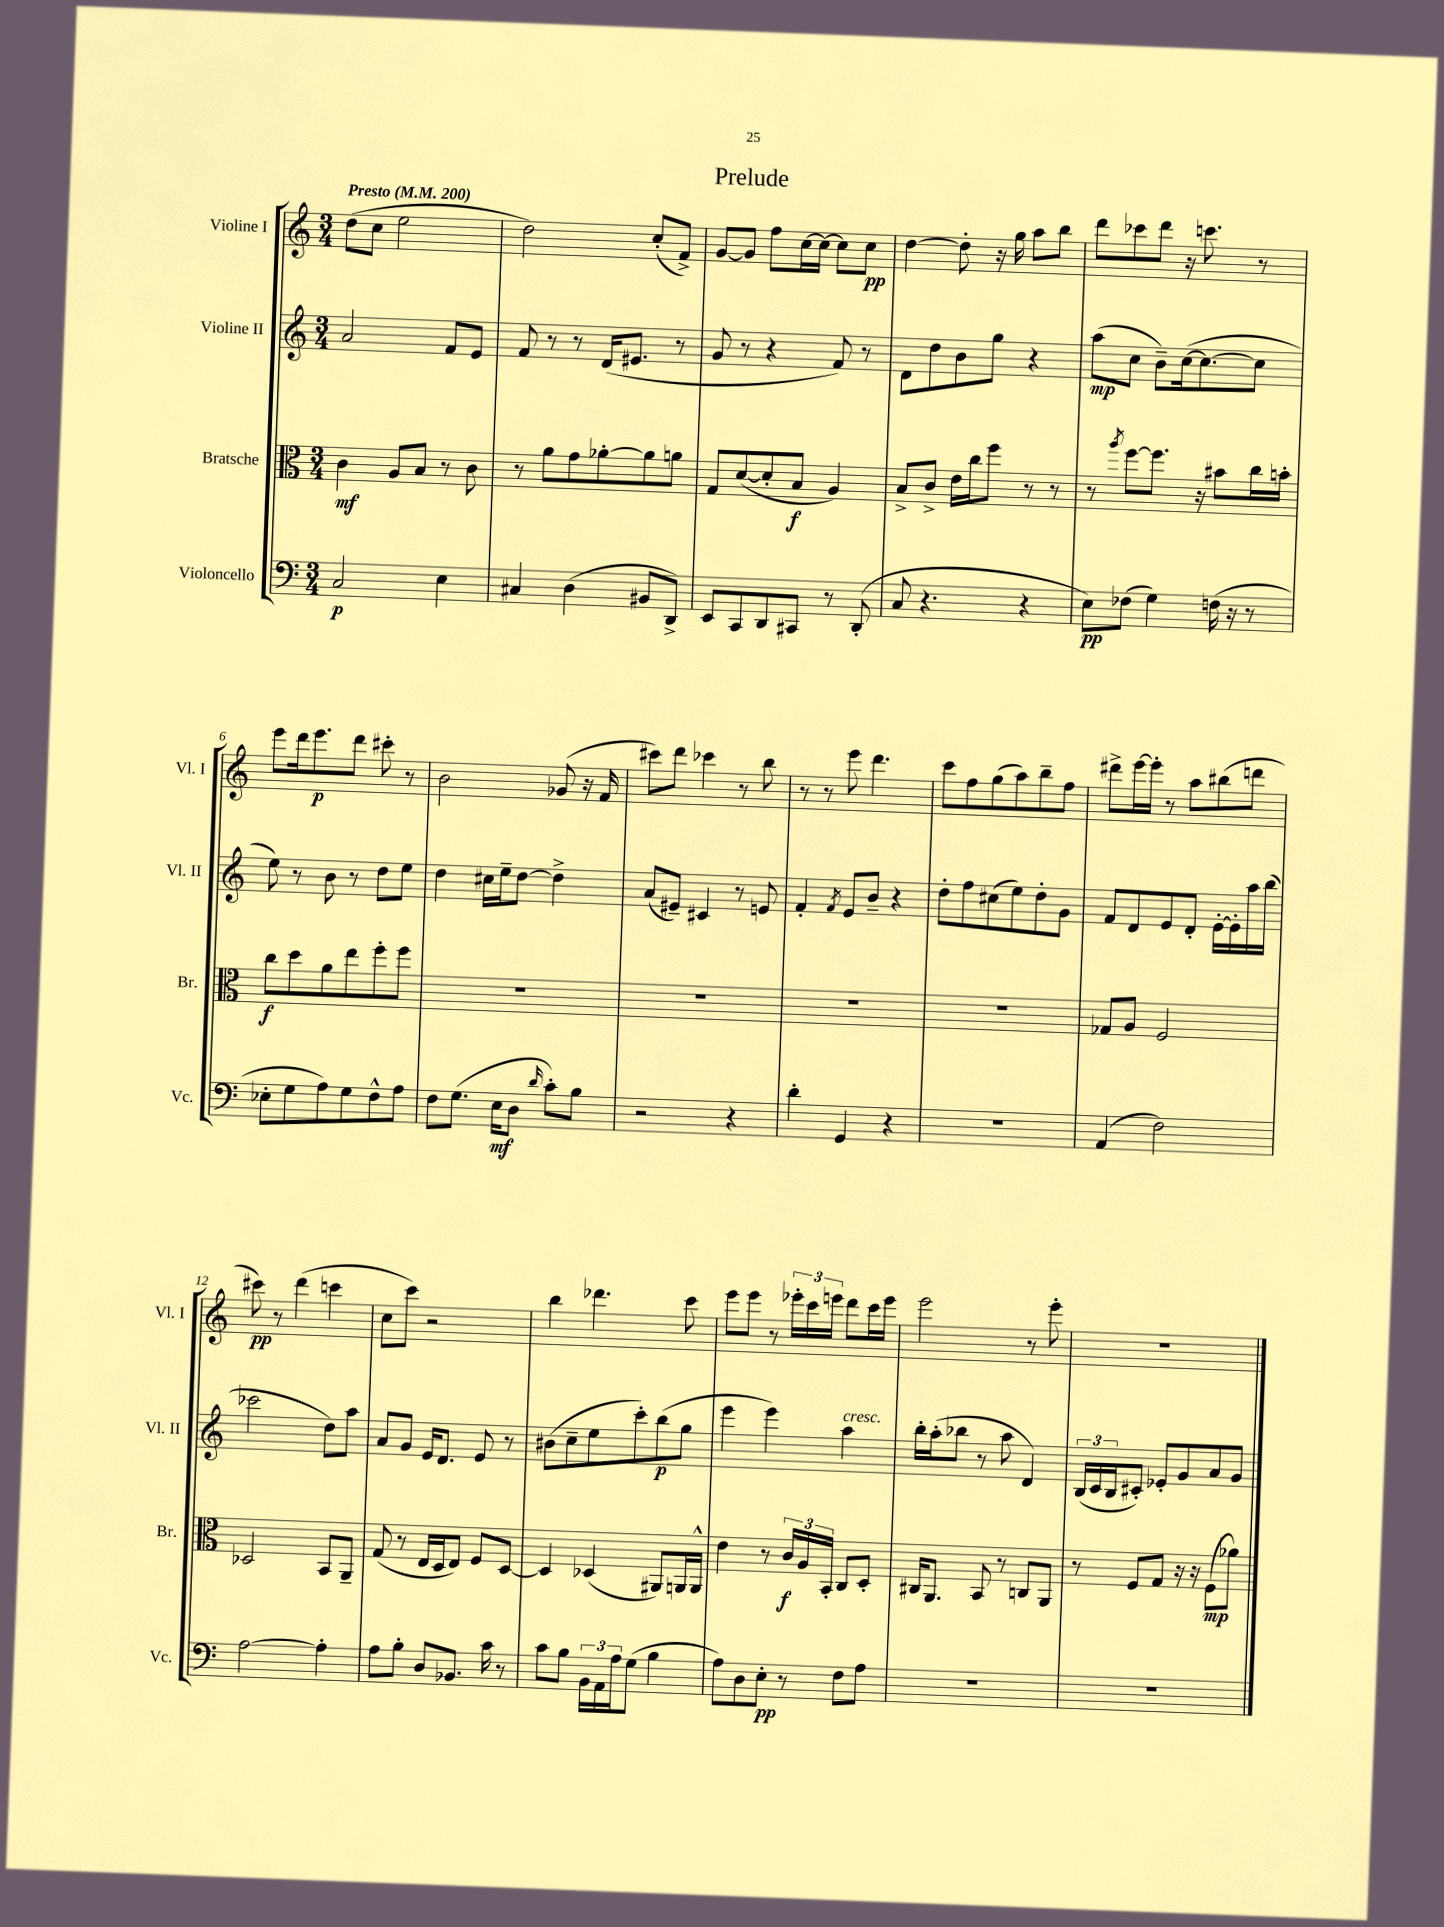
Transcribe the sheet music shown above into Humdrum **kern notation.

**kern	**kern	**kern	**kern
*staff4	*staff3	*staff2	*staff1
*clefF4	*clefC3	*clefG2	*clefG2
*k[]	*k[]	*k[]	*k[]
*M3/4	*M3/4	*M3/4	*M3/4
*MM200	*MM200	*MM200	*MM200
2C	4c	2a	(8dd
.	.	.	8cc
.	8A	.	2ee
.	8B	.	.
4E	8r	8f	.
.	8c	8e	.
=	=	=	=
4C#	8r	8f	2dd)
.	8a	8r	.
(4D	8g	8r	.
.	[8a-'	(16d	.
.	.	8.e#	.
8BB#	8a-]	.	(8cc'
8DD^)	8a	8r	8f^)
=	=	=	=
8EE	8G	8g	[8g
8CC	([8d	8r	8g]
8DD	8d']	4r	8ff
8CC#	8B	.	[16cc
.	.	.	16cc_
8r	4A)	8f)	8cc]
(8DD'	.	8r	8cc
=	=	=	=
8C	8B^	8d	[4dd
4.r	8c^	8dd	.
.	16e	8b	8dd']
.	16cc	.	.
.	8ff	8gg	16r
.	.	.	16gg
4r	8r	4r	8aa
.	8r	.	8bb
=	=	=	=
8E)	8r	(8aa	8ddd
.	8qaa	.	.
(8F-	[8ff	8cc	8ccc-
4G)	8.ff]	8b~)	8ddd
.	.	([16cc	16r
.	16r	8.cc_	8.ccc
(16F	8b#	.	.
16r	.	.	.
8r	16cc	8cc]	8r
.	16b'	.	.
=	=	=	=
8E-'	8cc	8ee)	8eee
8G	8dd	8r	16ddd
.	.	.	8.eee
8A)	8a	8b	.
8G	8ee	8r	8ddd
8F^^	8ff'	8dd	8ccc#'
8A	8ff	8ee	8r
=	=	=	=
8F	2.r	4dd	2b
(8.G	.	.	.
.	.	16cc#	.
16E	.	16ee~	.
8D	.	[8dd	.
16qqd	.	.	.
8c')	.	4dd^]	(8g-
8B	.	.	16r
.	.	.	16f
=	=	=	=
2r	2.r	(8a	8ccc#)
.	.	8e#~)	8ddd
.	.	4c#	4ccc-
4r	.	8r	8r
.	.	8e	8bb
=	=	=	=
4d'	2.r	4f'	8r
.	.	.	8r
.	.	8qf	.
4GG	.	8e	8eee
.	.	8b~	4.ddd
4r	.	4r	.
=	=	=	=
2.r	2.r	8dd'	8ccc
.	.	8ff	8ff
.	.	(8cc#	(8gg
.	.	8ee)	8aa)
.	.	8dd'	8bb~
.	.	8g	8ff
=	=	=	=
(4AA	8G-	8f	8ddd#^
.	8A	8d	[16eee
.	.	.	16eee']
2F)	2F	8e	8r
.	.	8d'	8aa
.	.	[16e'	(8bb#
.	.	16e']	.
.	.	16aa	8ddd
.	.	(16bb	.
=	=	=	=
[2A	2D-	2ccc-	8ccc#)
.	.	.	8r
.	.	.	(4ddd
4A']	8BB	8dd)	4ccc
.	8AA~	8aa	.
=	=	=	=
8A	(8G	8a	8cc
8B'	8r	8g	8ccc)
8D	16E	16e	2r
.	16D	8.d	.
8.BB-	8E)	.	.
.	8F	8e	.
16c	.	.	.
8r	[8D	8r	.
=	=	=	=
8c	4D]	(8b#	4bb
8B	.	8cc~	.
24BB	(4D-	8ee	4.ddd-
24AA	.	.	.
24A	.	.	.
(8G	.	8ccc')	.
4B	8AA#)	(8bb	.
.	16AA	8gg	8ccc
.	16AA^^	.	.
=	=	=	=
8A)	4e	4eee	8eee
8D	.	.	8eee
8E'	8r	4eee)	8r
8r	24c	.	24eee-'
.	24A	.	24ccc
.	24BB'	.	24eee
8F	8C	4aa	8ddd
8A	8D'	.	16ccc
.	.	.	16eee
=	=	=	=
2.r	16C#	16bb'	2eee
.	8.AA	(16aa'	.
.	.	8bb-	.
.	8BB	8r	.
.	8r	8aa	.
.	8C	4d)	8r
.	8AA	.	8eee'
=	=	=	=
2.r	8r	(24B	2.r
.	.	24c	.
.	.	24B	.
.	8F	8c#')	.
.	8G	8e-'	.
.	16r	8g	.
.	16r	.	.
.	(8F	8a	.
.	8a-)	8g	.
==	==	==	==
*-	*-	*-	*-
